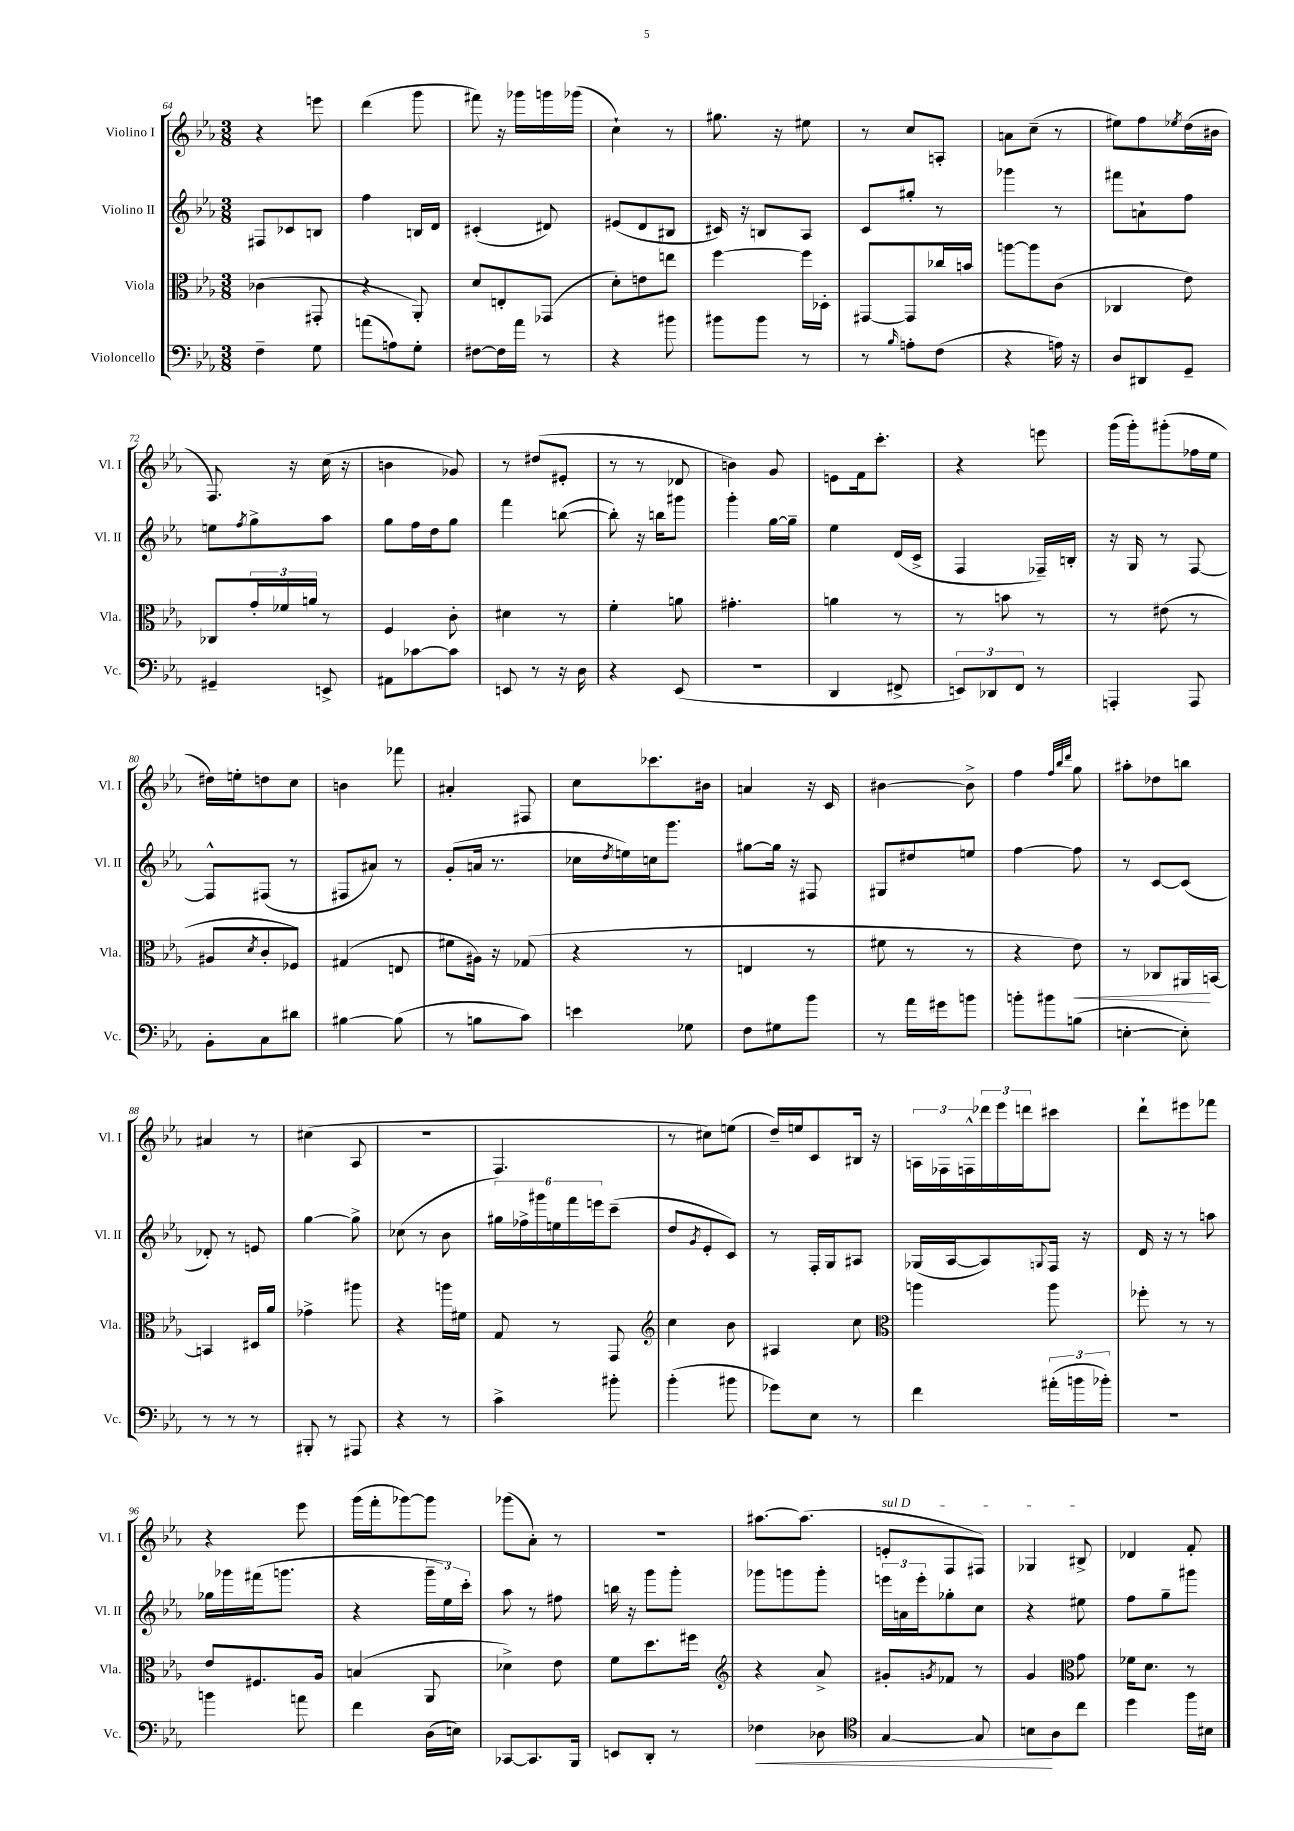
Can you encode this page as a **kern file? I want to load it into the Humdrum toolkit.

**kern	**kern	**kern	**kern
*staff4	*staff3	*staff2	*staff1
*clefF4	*clefC3	*clefG2	*clefG2
*k[b-e-a-]	*k[b-e-a-]	*k[b-e-a-]	*k[b-e-a-]
*M3/8	*M3/8	*M3/8	*M3/8
4F~\	(4c-\	8F#/L	4r
.	.	8c-/	.
8G\	8GG#'/	8B/J	8eee\
=	=	=	=
(8a\L	4r	4ff\	(4ddd\
8A\)	.	.	.
8G'\J	8AA-'/)	16B/LL	8ggg\
.	.	16d/JJ	.
=	=	=	=
[8F#\L	8d/L	(4c#'/	8fff#\)
16F#\]L	8E'/	.	16r
16a-\JJ	.	.	16ggg-\LL
8r	(8GG-/J	8d#/)	16ggg\
.	.	.	(16ggg-\JJ
=	=	=	=
4r	8d'\L)	(8e#/L	4cc`\)
.	8e\	8d/	.
8b#\	8ee\J	8B#/J	8r
=	=	=	=
8b#\L	[4ff\	16c#/)	8.gg#\
.	.	16r	.
8b#\J	.	8B/L	.
.	.	.	16r
8r	16ff\]LL	8A-/J	8ee#\
.	16D-'\JJ	.	.
=	=	=	=
8r	[8GG#/L	8c/L	8r
16qqB-/	.	.	.
8A'\L	8GG#/]	8gg#'/J	8cc/L
(8F\J	16cc-/L	8r	8A'/J
.	16b/JJ	.	.
=	=	=	=
4r	[8aa\L	4ggg-\	8a\L
.	8aa\]	.	(8cc~\J
16A\)	(8c\J	8r	8r
16r	.	.	.
=	=	=	=
8D/L	4C-/	8fff#\L	8ee#\L)
8DD#/	.	8a`\	8ff\
.	.	.	8qee-/
8GG~/J	8e-\)	8ff\J	(16dd\L
.	.	.	16b#\JJ
=	=	=	=
4GG#~/	8C-/L	8ee\L	8.F/)
.	.	8qff/	.
.	24g'/L	8gg^\	.
.	24f-/	.	.
.	.	.	16r
.	24a/JJ	.	.
8EE^/	8r	8aa-\J	(16cc\
.	.	.	16r
=	=	=	=
8AA#\L	4F/	8gg\L	4b\
[8c-\	.	16ff\L	.
.	.	16dd\J	.
8c-\]J	8c'\	8gg\J	8g-/)
=	=	=	=
8EE/	4d#\	4fff\	8r
8r	.	.	(8dd#/L
16r	8r	([8bb\	8e#'/J
16D\	.	.	.
=	=	=	=
4r	4f'\	8bb'\])	8r
.	.	16r	8r
.	.	16bb\LK	.
(8EE-/	8a\	8ggg#\J	8d-/
=	=	=	=
4.r	4.g#'\	4ggg'\	4b\)
.	.	[16gg\LL	8g/
.	.	16gg~\]JJ	.
=	=	=	=
4DD/	4a\	4ee-\	8e\L
.	.	.	16f\k
.	.	.	8.ccc'\J
8FF#^/	8r	(16d/LL	.
.	.	16c^/JJ	.
=	=	=	=
12EE/L)	8r	4F/	4r
12DD-/	.	.	.
.	8b\	.	.
12FF/J	.	.	.
8r	8r	16F-~/LL)	8eee\
.	.	16B'/JJ	.
=	=	=	=
4AAA'/	8r	16r	(16ggg\LL
.	.	16G/	16ggg'\J)
.	(8e#\	8r	(8ggg#'\
8AAA/	8r	[8F/	16ff-\L
.	.	.	16ee-\JJ
=	=	=	=
8BB-'\L	8A#/L	8F^^/]L	16dd#\LL)
.	.	.	16ee'\J
.	8qd/	.	.
8C\	8c'/	(8F#/J	8dd\
8d#\J	8F-/J)	8r	8cc\J
=	=	=	=
[4B#\	(4G#/	8F#/L	4b\
.	.	8a#/J)	.
(8B#\]	8E/	8r	8fff-\
=	=	=	=
8r	8f#\L	(8g'/L	4a#'/
8B\L	16A#\Jk)	16a/Jk	.
.	16r	8.r	.
8c\J)	(8G-/	.	8F#/
=	=	=	=
4e\	4r	16cc-\LL	8cc\L
.	.	8qdd/	.
.	.	16ee\)	.
.	.	16cc\J	8.ccc-\
.	.	8.ggg\J	.
8G-\	8r	.	.
.	.	.	16b#\Jk
=	=	=	=
8F\L	4E/	[8gg#\L	4a/
8G#\	.	16gg#\]Jk	.
.	.	16r	.
8b-\J	8r	8F#/	16r
.	.	.	16c/
=	=	=	=
8r	8f#\	8G#/L	[4b#\
16a-\LL	8r	8dd#/	.
16g#\J	.	.	.
8b\J	8r	8ee/J	8b#^\]
=	=	=	=
8b'\L	4r	[4ff\	4ff\
8b#\	.	.	.
.	.	.	32qqff/LLL
.	.	.	32qqbb-/
.	.	.	32qqddd/JJJ
(8B\J	8e-\)	8ff\]	8gg\
=	=	=	=
[4E'\	8r	8r	8aa#'\L
.	8C-/L	[8c/L	8dd-\
8E'\])	16AA#/L	(8c/]J	8bb\J
.	[16BB/JJ	.	.
=	=	=	=
8r	4BB/]	8d-'/)	4a#/
8r	.	8r	.
8r	16D#/LL	8e/	8r
.	16a-/JJ	.	.
=	=	=	=
8BBB#'/	4g-^\	[4gg\	(4cc#\
8r	.	.	.
8AAA#/	8aa#\	8gg^\]	8A-/
=	=	=	=
4r	4r	(8cc-\	4.r
.	.	8r	.
8r	16aa\LL	8b-\	.
.	16f#\JJ	.	.
=	=	=	=
4c^\	8G/	24gg#\LL)	4.F/
.	.	24ff-^\	.
.	.	24ggg#\	.
.	8r	24ee\	.
.	.	24fff\	.
.	.	24eee\J	.
8b#'\	8GG/	(8ccc~\J	.
=	=	=	=
*	*clefG2	*	*
(4b-'\	4cc\	8dd/L	8r
.	.	8qg/	.
.	.	8e-'/	8cc#\L)
8b#\	8b-\	8c/J)	(8ee\J
=	=	=	=
8g-\L)	4A#/	8r	16dd~/LL)
.	.	.	16ee/J
8E-\J	.	16F'/LL	8c/
.	.	16G/J	.
8r	8cc\	8A#/J	16B#/Jk
.	.	.	16r
=	=	=	=
*	*clefC3	*	*
4f\	4aa\	(16G-/LL	24A\LL
.	.	.	24F-\
.	.	[16A-/J	.
.	.	.	24F^^\
.	.	8A-/])	24ddd-\
.	.	.	24eee-\
.	.	.	24ddd\J
.	.	8qqG/	.
(24a#'\LL	8aa\	16F/Jk	8ccc#\J
24b\	.	.	.
.	.	16r	.
24b-'\JJ)	.	.	.
=	=	=	=
4.r	8ff-'\	16d/	8ddd`\L
.	.	16r	.
.	8r	8r	8eee#\
.	8r	8aa\	8fff-\J
=	=	=	=
4b\	8e-/L	16gg-\LL	4r
.	.	16ggg-\	.
.	8.F#/	(16fff#\J	.
.	.	8.ggg\J	.
8a\	.	.	8eee-\
.	16A-/Jk	.	.
=	=	=	=
4f\	(4B/	4r	(16ggg\LL
.	.	.	16fff'\J
.	.	.	[8ggg-\)
(16D\LL	8AA-/	24ggg~\LL	8ggg-\]J
.	.	24ee-\)	.
16E\JJ)	.	.	.
.	.	24ccc'\JJ	.
=	=	=	=
[8CC-/L	4d-^\)	8aa-\	(8ggg-\L
8.CC-/]	.	8r	8a-'\J)
.	8e-\	8ff#\	8r
16BBB-/Jk	.	.	.
=	=	=	=
8EE/L	8f\L	16bb\	4.r
.	.	16r	.
8DD'/J	8.dd\	8ggg\L	.
8r	.	8ggg'\J	.
.	16ff#\Jk	.	.
=	=	=	=
*	*clefG2	*	*
4F-\	4r	8ggg-\L	[8.aa#\L
.	.	8ggg\	.
.	.	.	(8.aa#\]J
8D-\	8a-^/	8ggg'\J	.
=	=	=	=
*clefC4	*	*	*
[4G/	8g#'/L	24eee\LL	8e'/L
.	.	24a\	.
.	.	24eee'\J	.
.	8qg/	.	.
.	8f-/J	8gg-'\	8F/
8G/]	8r	8cc\J	8F#/J)
=	=	=	=
8B\L	4g/	4r	4G-/
8A-\	.	.	.
*	*clefC3	*	*
8cc\J	8g\	8ee#\	8B#^/
=	=	=	=
4dd\	16f-\LK	8ff\L	4d-/
.	8.d\J	.	.
.	.	8gg~\	.
16ff\LL	8r	8ggg#\J	8f'/
16B#\JJ	.	.	.
==	==	==	==
*-	*-	*-	*-
